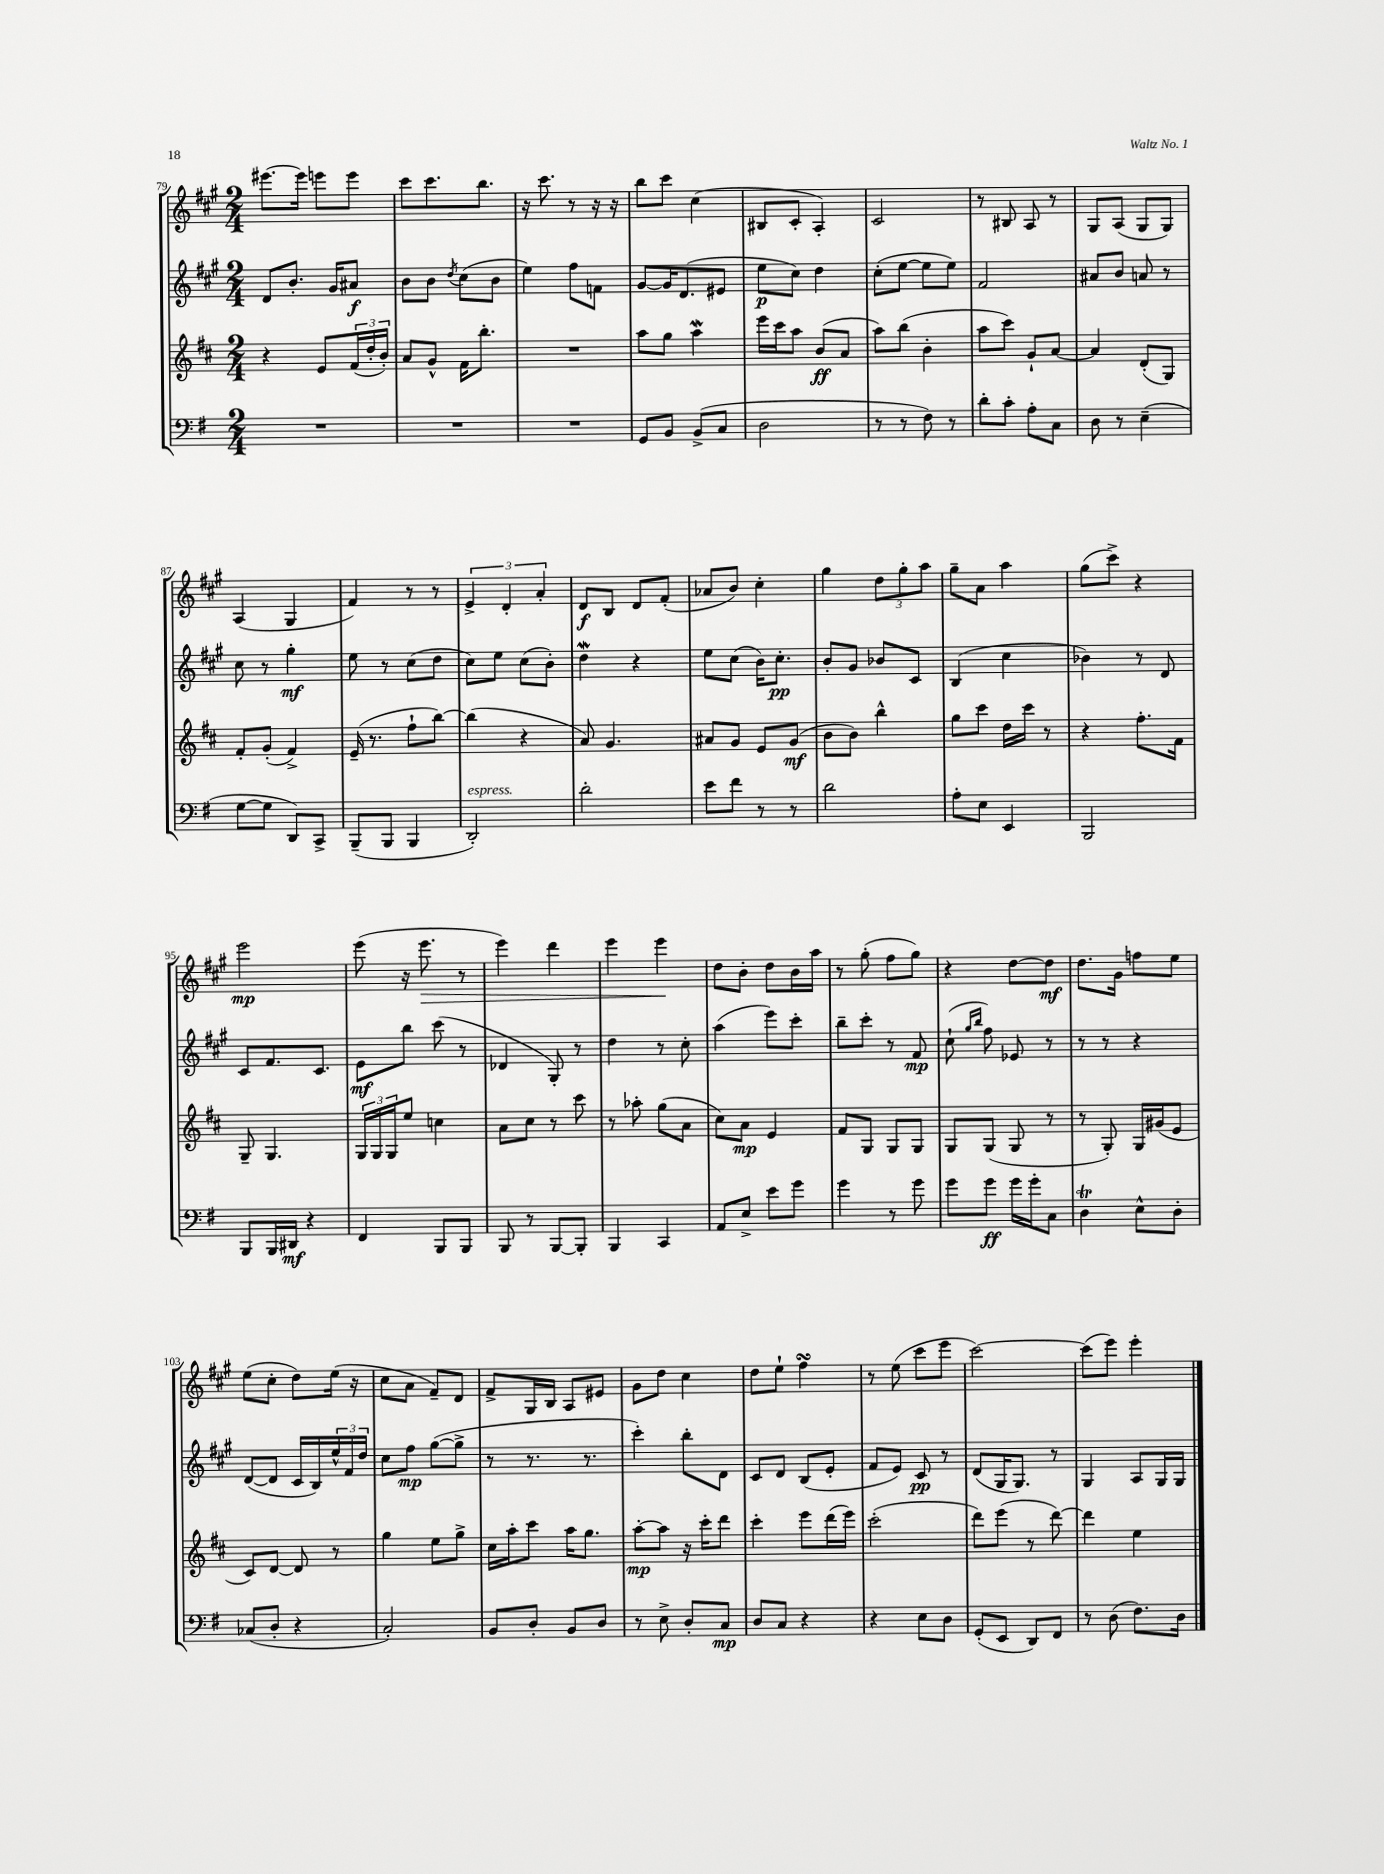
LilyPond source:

<<
\new StaffGroup <<
\new Staff = "s0" {
    \clef treble \key a \major \numericTimeSignature \time 2/4
    eis'''8.~ eis'''16 e'''8 e'''8 |
    cis'''8 cis'''8. b''8. |
    r16 cis'''8. r8 r16 r16 |
    b''8 cis'''8 cis''4( |
    bis8 cis'8-. a4-.) |
    cis'2 |
    r8 bis8 a8 r8 |
    gis8 a8( gis8 gis8) |
    a4( gis4 |
    fis'4) r8 r8 |
    \tuplet 3/2 { e'4-> d'4-. a'4-. } |
    d'8\f b8 d'8 fis'8-.( |
    aes'8 b'8) cis''4-. |
    gis''4 \tuplet 3/2 { d''8 gis''8-. a''8 } |
    gis''8-- a'8 a''4 |
    gis''8( cis'''8->) r4 |
    e'''2\mp |
    e'''8( r16 e'''8.\> r8 |
    e'''4) d'''4 |
    e'''4 e'''4\! |
    d''8 b'8-. d''8 b'16 a''16 |
    r8 gis''8-.( fis''8 gis''8) |
    r4 d''8~ d''8\mf |
    d''8. gis'16 f''8 e''8 |
    e''8( cis''8-. d''8) e''16( r16 |
    cis''8 a'8 fis'8--) d'8 |
    fis'8-> gis16 b16 a8 eis'8 |
    gis'8 d''8 cis''4 |
    d''8 e''8-! fis''4\turn |
    r8 e''8( cis'''8 e'''8 |
    cis'''2~) |
    cis'''8( e'''8) e'''4-. \bar "|." |
}
\new Staff = "s1" {
    \clef treble \key a \major \numericTimeSignature \time 2/4
    d'8 b'8.-. gis'16 ais'8\f |
    b'8 b'8 \acciaccatura { d''8 } cis''8( b'8 |
    e''4) fis''8 f'8 |
    gis'8~ gis'16 d'8.( eis'8 |
    e''8\p cis''8) d''4 |
    cis''8-.( e''8~ e''8 e''8) |
    fis'2 |
    ais'8 b'8 a'8 r8 |
    cis''8 r8 gis''4-.\mf |
    e''8 r8 cis''8( d''8 |
    cis''8) e''8 cis''8( b'8-.) |
    d''4\mordent r4 |
    e''8 cis''8( b'16) cis''8.-.\pp |
    b'8-. gis'8 bes'8 cis'8 |
    b4( cis''4 |
    bes'4) r8 d'8 |
    cis'8 fis'8. cis'8. |
    e'8\mf b''8 cis'''8( r8 |
    des'4 gis8-.) r8 |
    d''4 r8 cis''8-. |
    a''4( e'''8) cis'''8-. |
    b''8-- cis'''8-. r8 fis'8\mp |
    cis''8-!( \grace { gis''16 b''16 } fis''8) ees'8 r8 |
    r8 r8 r4 |
    d'8~( d'8 cis'16 b16) \tuplet 3/2 { e''16-^ fis'16 d''16 } |
    cis''8 fis''8\mp gis''8~( gis''8-> |
    r8 r8. r8. |
    cis'''4-.) b''8-. d'8 |
    cis'8 d'8 b8( e'8-. |
    fis'8 e'8) cis'8\pp r8 |
    d'8( gis16 gis8.) r8 |
    gis4 a8 gis16 gis16 \bar "|." |
}
\new Staff = "s2" {
    \clef treble \key d \major \numericTimeSignature \time 2/4
    r4 e'8 \tuplet 3/2 { fis'16( d''16-. b'16-.) } |
    a'8 g'8-^ fis'16 b''8.-. |
    R2 |
    a''8 g''8 a''4\mordent |
    e'''16 cis'''16 a''8 b'8\ff( a'8 |
    a''8) b''8( b'4-. |
    a''8 cis'''8) g'8-! a'8~ |
    a'4 d'8-.( g8) |
    fis'8-. g'8-.( fis'4->) |
    e'16--( r8. fis''8-! b''8~) |
    b''4( r4 |
    a'8) g'4. |
    ais'8 g'8 e'8 g'8\mf( |
    b'8 b'8) b''4-^ |
    g''8 cis'''8 d''16 cis'''16 r8 |
    r4 fis''8.-. fis'16 |
    g8-- g4. |
    \tuplet 3/2 { g16 g16 g16 } e''8 c''4 |
    a'8 cis''8 r8 cis'''8 |
    r8 aes''8-. g''8( a'8 |
    cis''8) a'8\mp e'4 |
    fis'8 g8 g8 g8 |
    g8 g8( g8 r8 |
    r8 g8-.) g16 gis'16( e'8 |
    cis'8) d'8~ d'8 r8 |
    g''4 e''8 g''8-> |
    cis''16 a''16-. cis'''8 a''16 g''8. |
    a''8~-.\mp a''8 r16 cis'''16-. d'''8 |
    cis'''4-. e'''8 d'''16( e'''16) |
    cis'''2-.( |
    d'''8) e'''8( r8 d'''8~) |
    d'''4 e''4 \bar "|." |
}
\new Staff = "s3" {
    \clef bass \key g \major \numericTimeSignature \time 2/4
    R2 |
    R2 |
    R2 |
    g,8 b,8 b,8->( c8 |
    d2 |
    r8 r8 fis8) r8 |
    d'8-. c'8-. a8-. c8 |
    d8 r8 e4--( |
    g8~ g8 d,8) c,8-> |
    b,,8--( b,,8 b,,4 |
    d,2-.^\markup { \italic "espress." }) |
    d'2-. |
    e'8 fis'8 r8 r8 |
    d'2 |
    a8-. e8 e,4 |
    b,,2 |
    b,,8 b,,16 dis,16\mf r4 |
    fis,4 b,,8 b,,8 |
    b,,8 r8 b,,8~ b,,8-. |
    b,,4 c,4 |
    a,8 e8-> e'8 g'8 |
    g'4 r8 g'8 |
    g'8 g'8\ff g'16 g'16-. c8 |
    d4\trill e8-^ d8-. |
    ces8( d8-. r4 |
    c2-.) |
    b,8 d8-. b,8 d8 |
    r8 e8-> d8-. c8\mp |
    d8 c8 r4 |
    r4 e8 d8 |
    g,8-.( e,8 d,8) fis,8 |
    r8 d8( fis8.) d16 \bar "|." |
}
>>
>>
\layout { \context { \Score currentBarNumber = #79 } }
